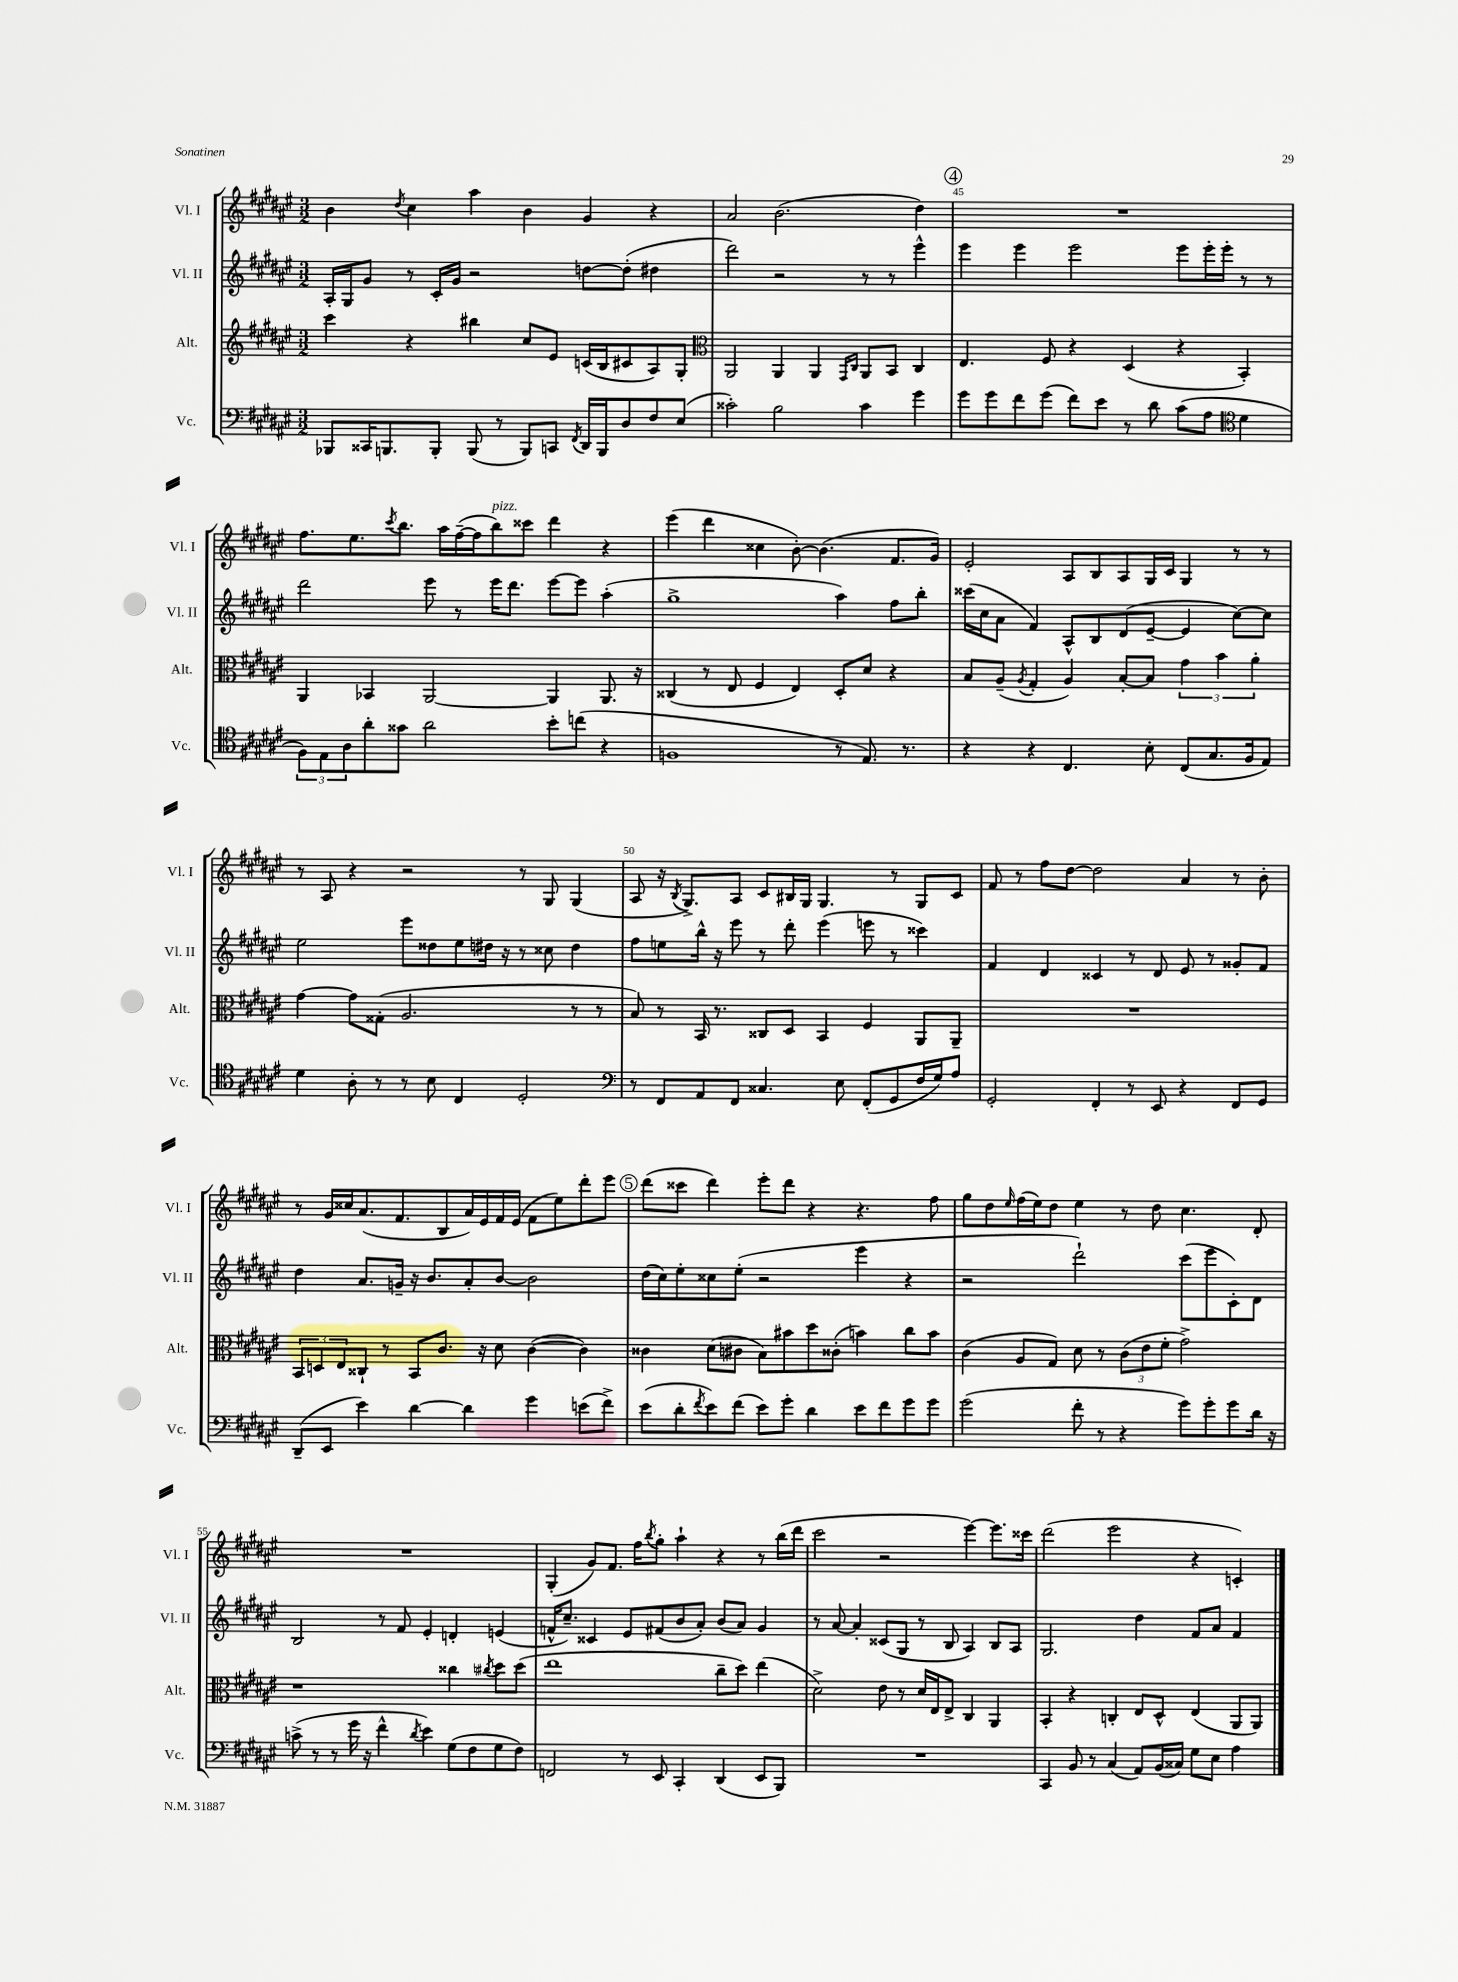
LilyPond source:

<<
\new StaffGroup <<
\new Staff = "s0" \with { instrumentName = "Vl. I" shortInstrumentName = "Vl. I" } {
    \clef treble \key fis \major \numericTimeSignature \time 3/2
    b'4 \acciaccatura { dis''8 } cis''4 ais''4 b'4 gis'4 r4 |
    ais'2 b'2.( dis''4) |
    \mark \markup { \circle "4" } R1. |
    fis''8. eis''8. \acciaccatura { cis'''8 } b''8. ais''16 fis''16~--( fis''16 b''8^\markup { \italic "pizz." }) cisis'''8 dis'''4 r4 |
    eis'''4( dis'''4 cisis''4 b'8~-.) b'4.( fis'8. gis'16) |
    eis'2-. ais8 b8 ais8 gis16 cis'16 gis4 r8 r8 |
    r8 ais8 r4 r2 r8 gis8 gis4( |
    ais8 r16 \acciaccatura { b8 } gis8.->) ais8 cis'8 bis16 gis16 gis4. r8 gis8 cis'8 |
    fis'8 r8 fis''8 dis''8~ dis''2 ais'4 r8 b'8-. |
    r8 gis'16 cisis''16 ais'8.( fis'8. b8 ais'16) eis'16 fis'16 eis'16( fis'8 eis''8) dis'''8-. eis'''8 |
    \mark \markup { \circle "5" } dis'''8( cisis'''8 dis'''4) eis'''8-. dis'''8 r4 r4. fis''8 |
    gis''8 dis''8 \grace { eis''16 } fis''16( eis''16) dis''8 eis''4 r8 dis''8 cis''4. dis'8-. |
    R1. |
    gis4-.( gis'8) fis'8. fis''16 \acciaccatura { b''8 } gis''8-. ais''4-! r4 r8 b''16( dis'''16 |
    cis'''2 r2 eis'''4~) eis'''8. cisis'''16 |
    dis'''2( eis'''2 r4 c'4-.) \bar "|." |
}
\new Staff = "s1" \with { instrumentName = "Vl. II" shortInstrumentName = "Vl. II" } {
    \clef treble \key fis \major \numericTimeSignature \time 3/2
    ais16-. gis16 gis'8 r8 cis'16-. gis'16 r2 d''8~ d''8-.( dis''4 |
    dis'''2) r2 r8 r8 eis'''4-^ |
    \mark \markup { \circle "4" } eis'''4 eis'''4 eis'''2 eis'''8 eis'''16-. eis'''16-. r8 r8 |
    dis'''2 eis'''8 r8 eis'''16 dis'''8. eis'''8~ eis'''8 ais''4-.( |
    gis''1-> ais''4) fis''8 b''8-. |
    cisis'''16( cis''16 ais'8 fis'4) ais8-^ b8 dis'8( eis'8~-- eis'4 cis''8~) cis''8 |
    eis''2 eis'''8 disis''8 eis''8 dis''16 r16 r8 cisis''8 dis''4 |
    fis''8 e''8 b''16-^ r16 eis'''8 r8 dis'''8-. eis'''4( e'''8 r8 cisis'''4) |
    fis'4 dis'4 cisis'4 r8 dis'8 eis'8 r8 gisis'8-. fis'8 |
    dis''4 ais'8. g'16-- r16 b'8. ais'8-. b'8~ b'2 |
    \mark \markup { \circle "5" } dis''16( cis''16) eis''8-. cisis''8 eis''8-.( r2 eis'''4 r4 |
    r2 dis'''2-!) cis'''8( eis'''8 cis'8-.) dis'8 |
    b2 r8 fis'8 eis'4-. d'4-. e'4( |
    f'16-^ cis''8.--) cisis'4 eis'8 fis'8( b'8 ais'8-.) b'8( ais'8) gis'4 |
    r8 ais'8~ ais'4-. cisis'8( gis8 r8 b8 ais4) b8 ais8 |
    gis2. dis''4 fis'8 ais'8 fis'4 \bar "|." |
}
\new Staff = "s2" \with { instrumentName = "Alt." shortInstrumentName = "Alt." } {
    \clef treble \key fis \major \numericTimeSignature \time 3/2
    cis'''4 r4 bis''4 cis''8 eis'8 c'16( b16 cis'8 ais8) gis8-. |
    \clef alto ais,2 ais,4 ais,4 \grace { gis,16 cis16 } ais,8 b,8 cis4 |
    \mark \markup { \circle "4" } eis4. fis8 r4 dis4( r4 b,4-.) |
    ais,4 bes,4 ais,2~ ais,4 ais,8. r16 |
    cisis4( r8 eis8 fis4 eis4) dis8-. dis'8 r4 |
    b8 ais8--( \acciaccatura { ais8 } gis4-. ais4) b8~-. b8 \tuplet 3/2 { gis'4 b'4 ais'4-. } |
    gis'4~ gis'8 gisis8-.( ais2. r8 r8 |
    b8) r8 b,16 r8. cisis8 dis8 b,4 fis4 ais,8 ais,8-- |
    R1. |
    \tuplet 3/2 { b,8 d8 eis8 } cisis8-! r8 b,8 cis'8. r16 dis'8 cis'4~( cis'4) |
    \mark \markup { \circle "5" } cisis'4 dis'8( cis'8 b8) bis'8 dis''8 cisis'8-.( b'4) cis''8 b'8 |
    cis'4( ais8 gis8) dis'8 r8 \tuplet 3/2 { cis'8( eis'8 fis'8-. } gis'2->) |
    r1 cisis''4 \acciaccatura { cis''8 } dis''8 dis''8( |
    eis''1 cis''8-- dis''8) eis''4( |
    dis'2->) eis'8 r8 dis'16 eis16 eis8-> cis4 ais,4 |
    b,4-. r4 c4-. eis8 dis8-^ eis4( ais,8 ais,8) \bar "|." |
}
\new Staff = "s3" \with { instrumentName = "Vc." shortInstrumentName = "Vc." } {
    \clef bass \key fis \major \numericTimeSignature \time 3/2
    bes,,8 cisis,16 b,,8. b,,8-. b,,8( r8 b,,8) c,8 \acciaccatura { fis,8 } dis,16 b,,16 dis8 fis8 eis8( |
    cisis'2-.) b2 cisis'4 gis'4 |
    \mark \markup { \circle "4" } gis'8 gis'8 fis'8 gis'8( fis'8) eis'8 r8 dis'8 cis'8( ais8 \clef tenor dis'4 |
    \tuplet 3/2 { fis8) eis8 ais8 } ais'8-. gisis'8 ais'2 b'8-. c''8( r4 |
    f1 r8 eis8.) r8. |
    r4 r4 cis4. b8-. cis8( gis8. fis16 eis8) |
    dis'4 ais8-. r8 r8 b8 cis4 dis2-. |
    \clef bass r8 fis,8 ais,8 fis,8 cisis4. eis8 fis,8-.( gis,8 fis16 gis16) ais8 |
    gis,2-. fis,4-. r8 eis,8 r4 fis,8 gis,8 |
    dis,8--( eis,8 eis'4) dis'4~ dis'4 gis'4 e'8( fis'8->) |
    \mark \markup { \circle "5" } eis'8( dis'8-. \acciaccatura { fis'8 } eis'8) fis'8( eis'8) gis'8-. dis'4 eis'8 fis'8 gis'8 gis'8 |
    gis'2( fis'8-. r8 r4 gis'8) gis'8-. gis'8 dis'16 r16 |
    c'8->( r8 r8 gis'16 r16 fis'4-^ \acciaccatura { dis'8 } eis'4) gis8( fis8 gis8 fis8) |
    f,2 r8 eis,8 cis,4-. dis,4( eis,8 b,,8) |
    R1. |
    cis,4 b,8 r8 cis4( ais,8) b,16( cisis16) gis8 eis8 ais4 \bar "|." |
}
>>
>>
\layout { \context { \Score currentBarNumber = #43 \override BarNumber.break-visibility = ##(#f #t #t) barNumberVisibility = #(every-nth-bar-number-visible 5) } }
